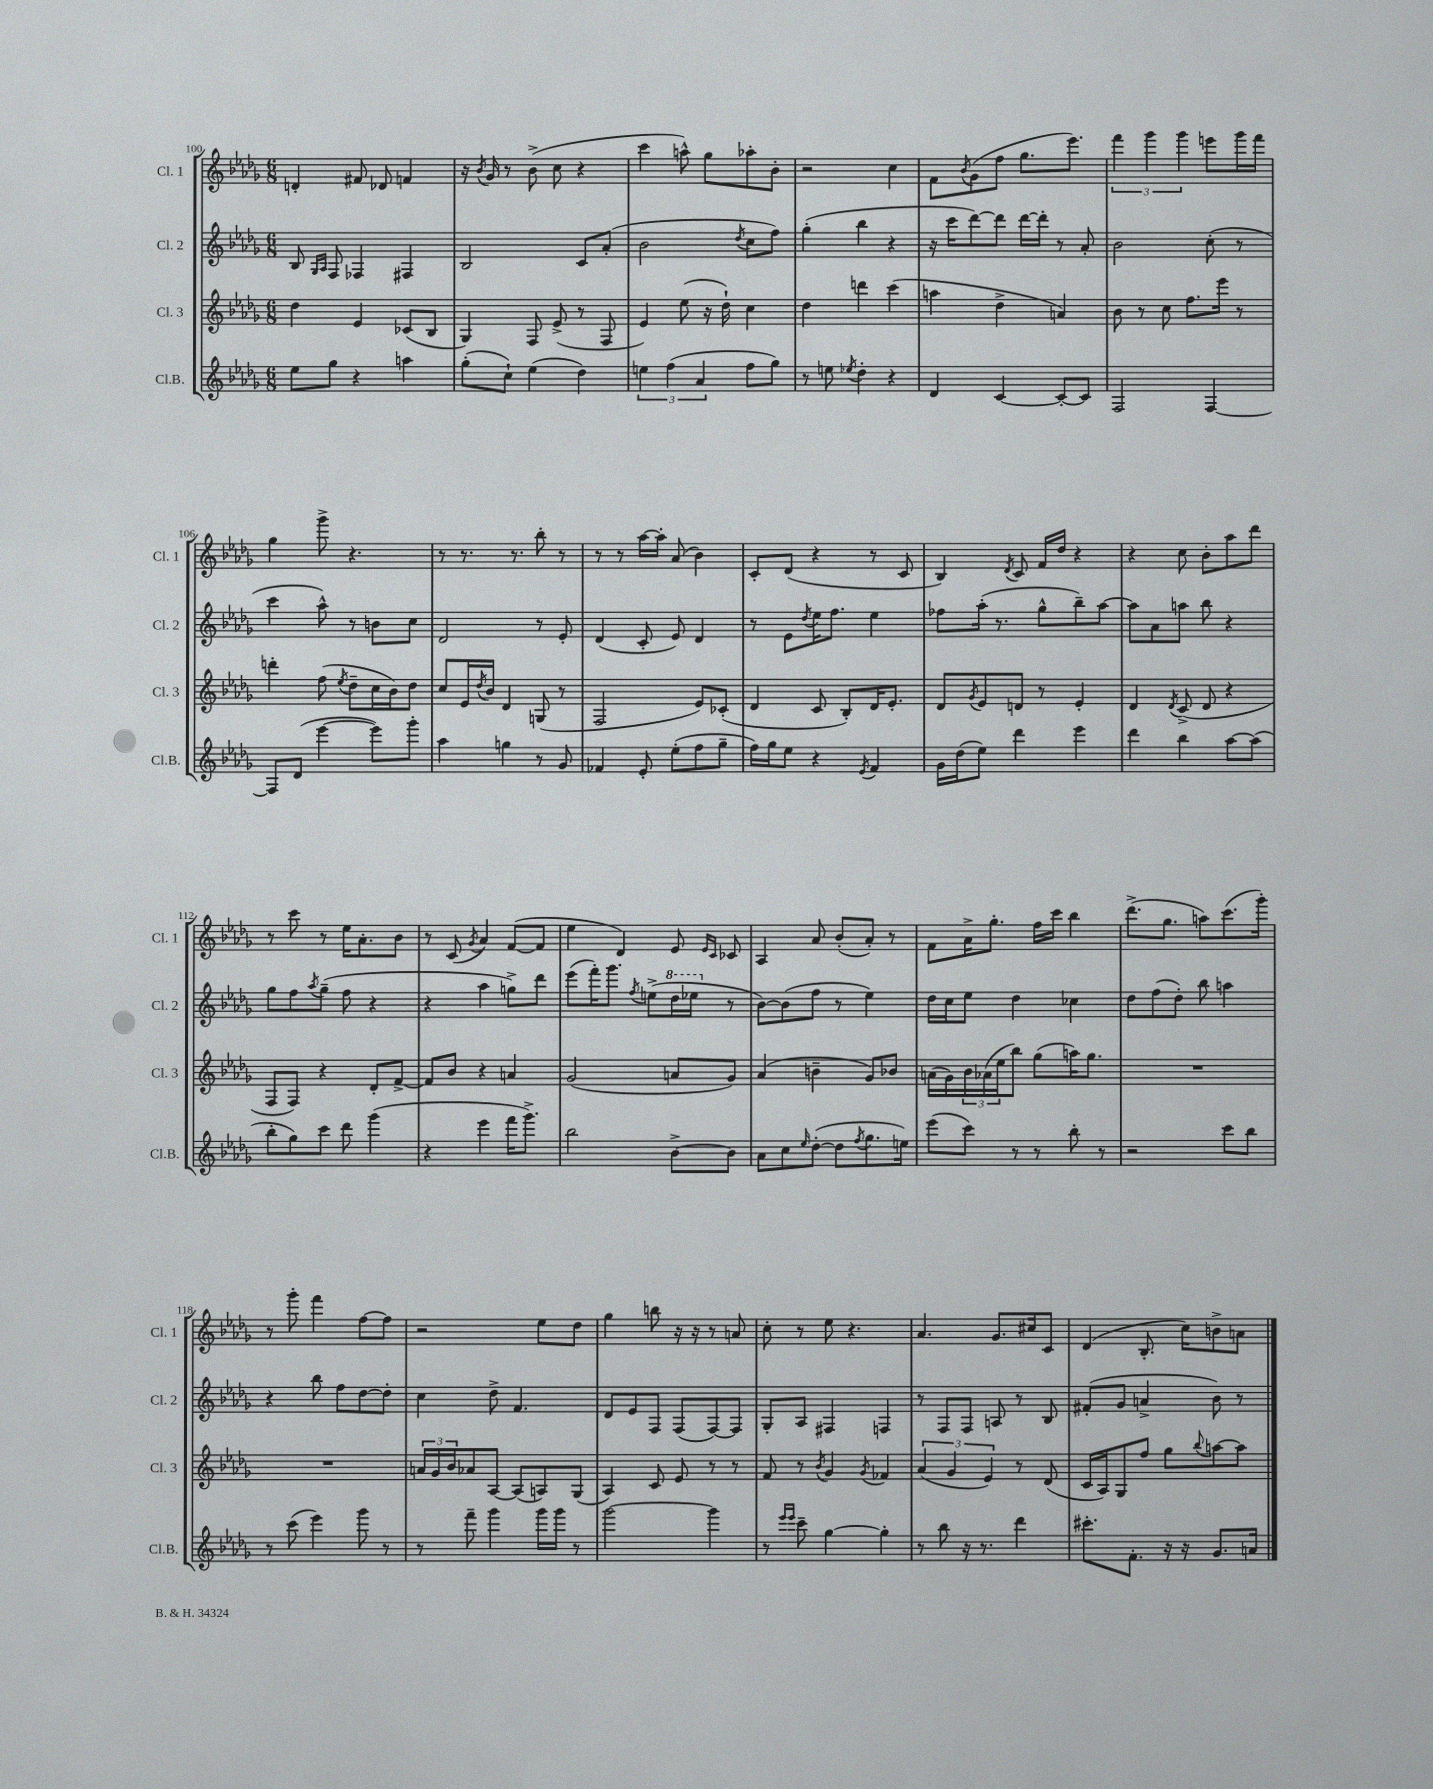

**kern	**kern	**kern	**kern
*staff4	*staff3	*staff2	*staff1
*clefG2	*clefG2	*clefG2	*clefG2
*k[b-e-a-d-g-]	*k[b-e-a-d-g-]	*k[b-e-a-d-g-]	*k[b-e-a-d-g-]
*M6/8	*M6/8	*M6/8	*M6/8
8ee-\L	4dd-\	8B-/	4d'/
.	.	16qqG-/LL	.
.	.	16qqA-/JJ	.
8gg-\J	.	8F/	.
4r	4e-/	4F-/	8f#/
.	.	.	8d-/
4aa\	(8c-/L	4F#/	4f/
.	8B-/J	.	.
=	=	=	=
(8gg-'\L	4G-/)	2B-/	16r
.	.	.	8qb-/
.	.	.	16g-/
8cc`\J)	.	.	8r
(4ee-\	8F/	.	(8b-^\
.	(8e-^/	.	8cc\
4dd-\)	8r	8c/L	4r
.	8F/	(8a-'/J	.
=	=	=	=
6ee\	4e-/)	2b-\	4ccc\
(6ff\	.	.	.
.	(8ee-\	.	8aa^^\)
6a-/	.	.	.
.	16r	.	8gg-\L
.	16dd-`\)	.	.
.	.	8qdd-/	.
8ff\L	4cc\	8cc\L	8aa-'\
8gg-\J)	.	8ff\J)	8b-'\J
=	=	=	=
8r	4dd-\	(4gg-'\	2r
8ee\	.	.	.
8qee-/	.	.	.
4dd-'\	4ddd\	4bb-\	.
4r	(4ccc\	4r	4cc\
=	=	=	=
4d-/	4aa\	16r	8f\L
.	.	16ccc\LK	.
.	.	.	8qb-/
.	.	[8ddd-\)	(8g-\
[4c/	4dd-^\	8ddd-\]J	8ff\J
.	.	[16ddd-\LL	8.gg-\L
.	.	16ddd-'\]JJ	.
8c'/_L	4a/)	8r	.
.	.	.	8.eee-\J)
8c/]J	.	8a-'/	.
=	=	=	=
2F/	8b-\	2b-\	6fff\
.	8r	.	.
.	.	.	6ggg-\
.	8cc\	.	.
.	.	.	6ggg-\
.	8.ff\L	.	.
[4F/	.	(8cc'\	8eee\L
.	16eee-\Jk	.	.
.	8r	8r	16ggg-\L
.	.	.	16fff\JJ
=	=	=	=
8F/]L	4ddd'\	4ccc\	4gg-\
(8d-/J	.	.	.
[4eee-\	(8ff\	8aa-^^\)	8ggg-^\
.	8qee-/	.	.
.	8dd-~\L	8r	4.r
8eee-\]L)	16cc\L	8b\L	.
.	16b-\J)	.	.
8ggg-'\J	8dd-\J	8cc\J	.
=	=	=	=
4aa-\	8cc/L	2d-/	8r
.	16e-/L	.	8.r
.	8qdd-/	.	.
.	16b-/JJ	.	.
4gg\	4d-/	.	.
.	.	.	8.r
8r	(8G/	8r	8bb-'\
8g-/	8r	8e-'/	8r
=	=	=	=
4f-/	2F/	(4d-/	8r
.	.	.	8r
8e-'/	.	8c'/	[16aa-\LL
.	.	.	16aa-'\]JJ
(8ee-'\L	.	8e-/)	(8a-/
8ff\	8e-/L)	4d-/	4b-\)
8gg-~\J	(8c-'/J	.	.
=	=	=	=
16ff\LL)	4d-/	8r	8c'/L
16gg-\J	.	.	.
8ee-\J	.	8e-\L	(8d-/J
.	.	8qdd-/	.
4r	8c/	16ee-\K	4r
.	.	8.ff\J	.
.	8B-'/L)	.	.
8qe-/	.	.	.
4f/	16d-/K	4ee-\	8r
.	8.e-'/J	.	.
.	.	.	8c/
=	=	=	=
16g-\LL	8d-/L	8ff-\L	4B-/)
(16dd-\J	.	.	.
.	8qg-/	.	.
8ee-\J)	8e-/	(16aa-'\Jk	.
.	.	8.r	.
.	.	.	8qd-/
4ddd-\	8d/J	.	8c/
.	8r	8gg-^^\L	16f/LL
.	.	.	16dd-/JJ
4eee-\	4e-'/	8bb-~\)	4r
.	.	[8aa-\J	.
=	=	=	=
4ddd-\	4d-/	8aa-\]L	4r
.	.	8a-\	.
.	8qd-/	.	.
4bb-\	(8c^/	8aa\J	8cc\
.	8d-/	8bb-\	8b-'\L
[8aa-\L	4r	4r	8aa-\
(8aa-\]J	.	.	8ddd-\J
=	=	=	=
8bb-'\L	8F/L	8gg-\L	8r
8gg-\)	8F/J)	8ff\	8ccc\
.	.	8qaa-/	.
8ccc\J	4r	(8gg-~\J	8r
8ddd-\	.	8ff\	16ee-\LK
.	.	.	8.a-'\
(4ggg-\	8d-'/L	4r	.
.	[8f^/J	.	8b-\J
=	=	=	=
4r	8f/]L	4r	8r
.	8b-/J	.	(8c/
.	.	.	8qg-/
4eee-\	4r	4aa-\	4a-/)
16fff\LK	4a/	8gg^\L)	([8f/L
8.ggg-^\J)	.	.	.
.	.	8ddd-\J	8f/]J
=	=	=	=
2bb-\	(2g-/	(8eee-\L	4ee-\
.	.	16fff'\K)	.
.	.	8.ggg-\J	.
.	.	.	4d-/)
.	.	8qff/	.
.	.	(8ee^\L	.
[8b-^\L	8a/L	16ddd-\L	8e-/
.	.	16eee-\JJ	.
.	.	.	16qqe-/LL
.	.	.	16qqc/JJ
8b-\]J	8g-/J)	8r	8c-/
=	=	=	=
8a-\L	(4a-/	[8b-\L)	4A-/
8cc\	.	(8b-\]	.
16qqee-/	.	.	.
([8dd-'\J	4b~\	8ff\J	8a-/
8dd-\]L	.	8r	(8b-'/L
8qff/	.	.	.
8.gg-\	8g-/L)	4ee-\)	8a-'/J)
.	8b-/J	.	8r
16ee\Jk)	.	.	.
=	=	=	=
(8eee-\L	(16a\LL	16dd-\LL	8f\L
.	16g-\)	16cc\J	.
8ccc\J)	24b-\	8ee-\J	16a-^\K
.	(24a-\	.	.
.	.	.	8.gg-'\J
.	24ee-\J	.	.
8r	8bb-\J)	4dd-\	.
8r	(8gg-\L	.	16ff\LL
.	.	.	16ccc\JJ
8bb-'\	16aa\K)	4cc-\	4bb-\
.	8.gg-\J	.	.
8r	.	.	.
=	=	=	=
2r	2.r	8dd-\L	(8.ddd-^\L
.	.	(8ff\	.
.	.	.	8.gg-\J
.	.	8dd-'\J)	.
.	.	8bb-\	8aa\L)
8ccc\L	.	4aa\	(8.ccc\
8bb-\J	.	.	.
.	.	.	16ggg-'\Jk)
=	=	=	=
8r	2.r	4r	8r
(8ccc\	.	.	8ggg-'\
4eee-\)	.	8bb-\	4fff\
.	.	8ff\L	.
8ggg-\	.	[8dd-\	[8ff\L
8r	.	8dd-'\]J	8ff\]J
=	=	=	=
8r	24a/LL	4cc\	2r
.	24g-/	.	.
.	24b-/J	.	.
8fff~\	8a-/	.	.
4ggg-\	[8A-/J	8dd-^\	.
.	(8A-/]L	4.f/	.
16ggg-\LL	8A/)	.	8ee-\L
16ggg-\JJ	.	.	.
8r	(8G-/J	.	8dd-\J
=	=	=	=
[2ggg-\	4A-/)	8d-/L	4gg-\
.	.	8e-/	.
.	8c/	8F/J	8bb\
.	8e-/	(8F/L	16r
.	.	.	16r
4ggg-\]	8r	[8F/)	8r
.	8r	8F/]J	8a/
=	=	=	=
8r	8f/	8G-'/L	8cc'\
16qqeee-/LL	.	.	.
16qqeee-/JJ	.	.	.
8ccc~\	8r	8A-/J	8r
.	8qb-/	.	.
[4gg-\	4g-/	4F#/	8ee-\
.	.	.	4.r
.	8qg-/	.	.
4gg-'\]	4f-/	4F/	.
=	=	=	=
8r	(6a-/	8r	4.a-/
8bb-\	.	8F/L	.
.	6g-/	.	.
16r	.	8F/J	.
8.r	.	.	.
.	6e-/)	.	.
.	.	8A/	8.g-/L
4ddd-\	8r	8r	.
.	.	.	16cc#/k
.	(8d-/	8B-/	8c/J
=	=	=	=
8.ccc#'\L	16c/LL	(8f#'/L	(4d-/
.	16A-/J)	.	.
.	8G-/	8g-/J	.
8.f'\J	.	.	.
.	8ff/J	4a^/	8.B-'/
16r	8gg-\L	.	.
16r	.	.	16cc\LK)
.	8qqbb-/	.	.
8.g-/L	[8aa\	8b-\)	8b^\
.	8aa\]J	8r	8a\J
16a/Jk	.	.	.
==	==	==	==
*-	*-	*-	*-
